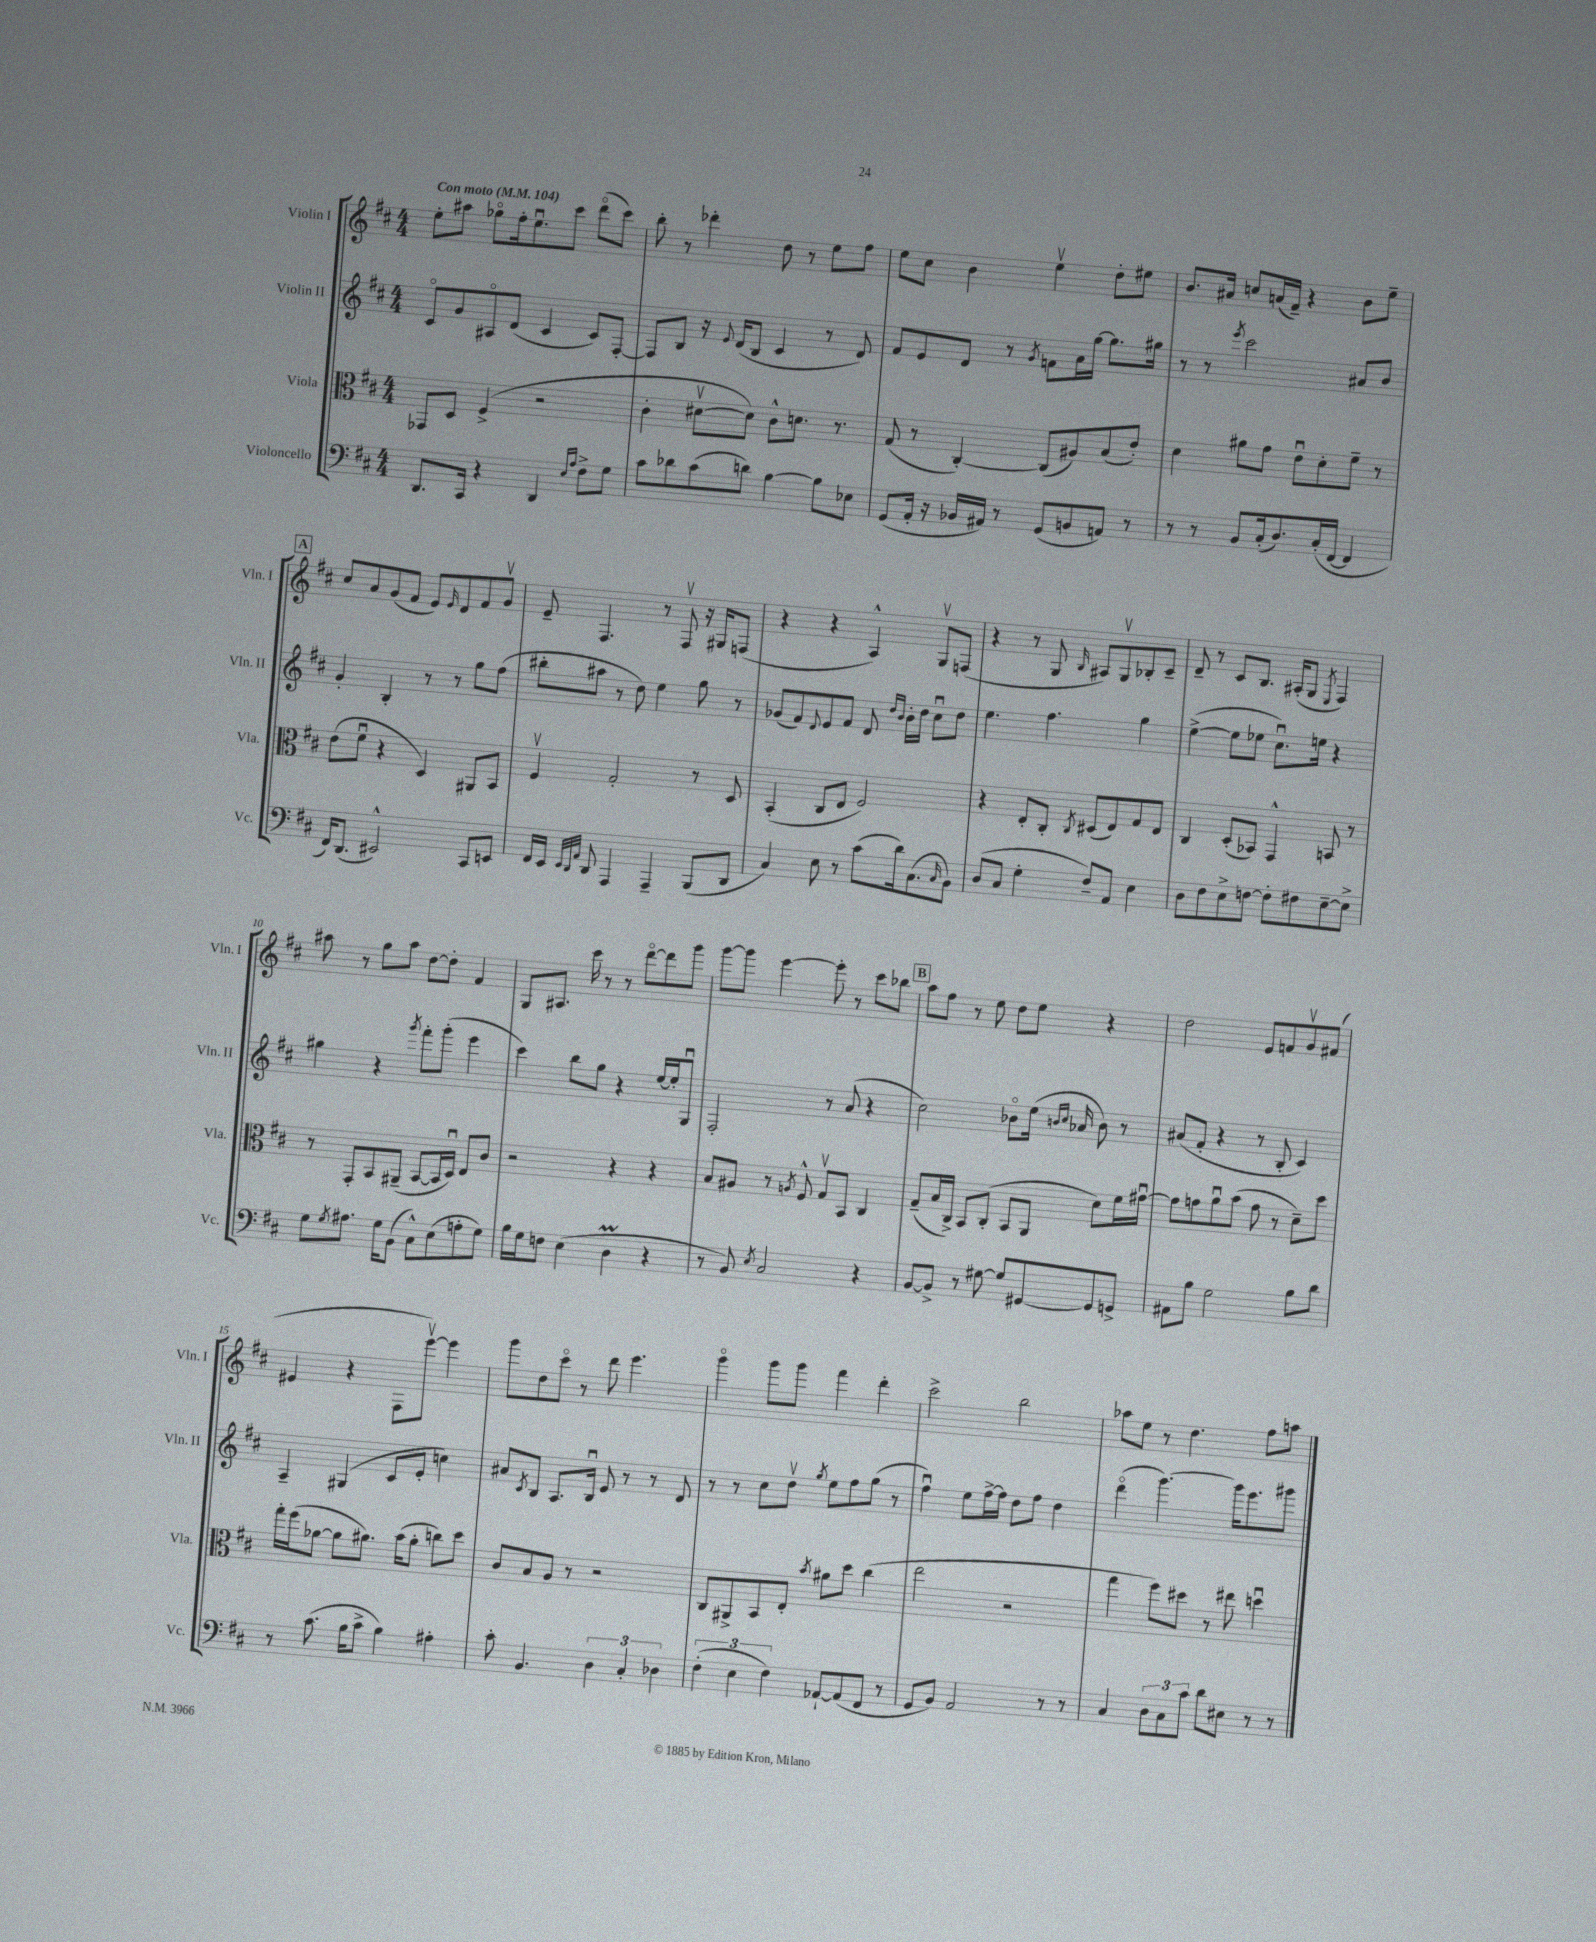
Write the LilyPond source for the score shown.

<<
\new StaffGroup <<
\new Staff = "s0" \with { instrumentName = "Violin I" shortInstrumentName = "Vln. I" } {
    \clef treble \key d \major \numericTimeSignature \time 4/4 \tempo "Con moto" 4 = 104
    e''8-. ais''8 ges''8\flageolet fis''16-. e''8.\downbow cis'''8 d'''8\flageolet( cis'''8) |
    b''8-. r8 des'''4-. d''8 r8 e''8 fis''8 |
    e''8 cis''8 b'4 e''4\upbow d''8-. eis''8 |
    b'8. ais'16 c''8 a'16( fis'16--) r4 b'8 e''8-- |
    \mark \markup { \box "A" } cis''8 a'8 g'8( fis'8 e'8) \grace { e'16 } d'8 fis'8 g'8\upbow |
    e'8-- fis4. r8 fis8\upbow r16 gis16 f8( |
    r4 r4 a4-^) g8\upbow f8( |
    r4 r8 g8 \grace { b16 } ais8) g8\upbow bes8-. cis'8-- |
    d'8-- r8 cis'8 b8. ais16-.( g8 \acciaccatura { e8 } fis4) |
    ais''8 r8 g''8 ais''8 d''8~ d''8-. fis'4 |
    g8 ais8. cis'''16 r8 r8 d'''8~\flageolet d'''8 g'''8 |
    g'''8~ g'''8 e'''4~ e'''8-. r8 cis'''8 bes''8 |
    \mark \markup { \box "B" } a''8 fis''8 r8 e''8 d''8 e''8 r4 |
    d''2 e'8 f'8 g'8\upbow fis'8( |
    eis'4 r4 fis8 e'''8~\upbow) e'''4 |
    g'''8 d''8 cis'''8\flageolet r8 d'''8 e'''4. |
    g'''4\flageolet g'''8 g'''8 fis'''4 d'''4-. |
    cis'''2-> b''2 |
    aes''8 e''8 r8 d''4. fis''8 a''8 \bar "|." |
}
\new Staff = "s1" \with { instrumentName = "Violin II" shortInstrumentName = "Vln. II" } {
    \clef treble \key d \major \numericTimeSignature \time 4/4
    cis'8\flageolet g'8 ais8\flageolet d'8( cis'4 cis'8) fis8~-. |
    fis8 b8 r16 \appoggiatura { e'8 } d'16( b8 cis'4 r8 d'8) |
    fis'8 e'8 d'8 r8 \acciaccatura { g'8 } f'8 a'16 g''16~ g''8. gis''16 |
    r8 r8 \acciaccatura { e'''8 } cis'''2 ais'8 b'8 |
    \mark \markup { \box "A" } g'4-. b4-. r8 r8 g''8 fis''8( |
    bis''8-. ais''8 r8 d''8) e''4 g''8 r8 |
    ges'8( fis'8) \appoggiatura { d'8 } e'8 fis'8 d'8 \grace { d''16 b'16 } b'16-. d''16 cis''8\downbow d''8 |
    e''4. fis''4. g''4 |
    e''4~->( e''8 ees''8 cis''8.\downbow) e''16 r4 |
    gis''4 r4 \acciaccatura { g'''8 } fis'''8-. g'''8-.( e'''4 |
    cis'''4) b''8 g''8 r4 e''16~ e''16-. g8\downbow |
    fis2-. r8 a'8( r4 |
    \mark \markup { \box "B" } cis''2) bes'8\flageolet e''16( \grace { b'16 cis''16 } aes'16 b'8) r8 |
    ais'8( fis'8-. r4 r8 b8-. cis'4) |
    a4-- gis4( cis'8 e'8-. c''4) |
    ais'8 \acciaccatura { cis'8 } b8 a8. b16\downbow e'8 r8 r8 d'8 |
    r8 r8 cis''8 d''8\upbow \acciaccatura { g''8 } e''8 fis''8 g''8( r8 |
    fis''4\downbow) e''8 fis''16~-> fis''16 d''8 fis''8 d''4 |
    d'''4\flageolet( g'''4.~) g'''16 e'''8. gis'''8 \bar "|." |
}
\new Staff = "s2" \with { instrumentName = "Viola" shortInstrumentName = "Vla." } {
    \clef alto \key d \major \numericTimeSignature \time 4/4
    ges,8 d8 fis4->( r2 |
    cis'4-. dis'8~\upbow dis'8) cis'8-^ d'8. r8. |
    g8( r8 cis4~-.) cis8( ais8) b8( e'8-.) |
    d'4 ais'8 g'8 e'8\downbow d'8-. fis'8-- r8 |
    \mark \markup { \box "A" } e'8( fis'8\downbow r4 d4) ais,8 b,8 |
    fis4\upbow g2-. r8 d8 |
    b,4-.( cis8 e8 fis2) |
    r4 e8-. cis8-. \acciaccatura { cis8 } dis8( e8) g8 e8 |
    cis4 d8-.( bes,8) g,4-^ b,8 r8 |
    r8 g,8-. b,8 ais,8--( b,8~ b,16 d16\downbow) e8 cis'8 |
    r2 r4 r4 |
    b8 ais8 r8 \acciaccatura { a8 } fis8-^ g8\upbow b,8 cis4 |
    \mark \markup { \box "B" } g8--( b16 cis16->) b,8 cis8-.( b,8 a,8 d'8) fis'16 gis'16~\downbow |
    gis'8 g'8 a'8\downbow b'8( g'8 r8 d'8--) d''8 |
    g''16-. fis''16( aes'8~ aes'8 ais'8.) b'16( ais'8-. c''8) d''8 |
    cis'8 b8 a8 r8 r2 |
    cis8 ais,8-> b,8 e8-. \acciaccatura { b'8 } ais'8 d''8 cis''4( |
    e''2 r2 |
    g''4 fis''8) dis''8 r8 eis''8 d''4\downbow \bar "|." |
}
\new Staff = "s3" \with { instrumentName = "Violoncello" shortInstrumentName = "Vc." } {
    \clef bass \key d \major \numericTimeSignature \time 4/4
    d,8. cis,16 r4 d,4 \grace { e16 a16 } fis8-> g8 |
    cis'8 des'8 cis'8( d'8) b4~ b8 ees8 |
    g,8( a,16-. r16 bes,16 ais,16) r8 g,8( b,8 a,8) r8 |
    r8 r8 b,8 cis16-.( d8.) cis16-.( fis,16~ fis,4 |
    \mark \markup { \box "A" } fis,16) d,8.( eis,2-^) cis,8 e,8 |
    fis,16 e,16 \grace { e,32 d,32 a,32 } d,8 a,,4 a,,4-- b,,8( d,8 |
    cis4) e8 r8 cis'8( d'16) cis8.( \grace { cis16 } b,8) |
    d8( cis8 g4-. fis8--) a,8 e4 |
    d8 fis8 e8-> f8~ f8-. fis8 e8~-- e8-> |
    g8 \acciaccatura { g8 } ais8. g16 b,8( cis8-^) e8( a8-. g8) |
    b16 g16 f8 e4( d4\prall r4 |
    r8 b,8) \acciaccatura { e8 } cis2 r4 |
    \mark \markup { \box "B" } b,8~ b,8-> r8 gis8~ gis8 gis,8~ gis,8 g,8-> |
    ais,8 b8 g2 b8 d'8 |
    r8 cis'8.( b16 cis'8-> b4) ais4-. |
    cis'8-. b,4. \tuplet 3/2 { d4 cis4-. des4 } |
    \tuplet 3/2 { fis4-.( e4 fis4) } aes,8~-! aes,8( fis,8 r8 |
    g,8 b,8) a,2 r8 r8 |
    cis4 \tuplet 3/2 { d8 cis8 cis'8 } d'8 eis8 r8 r8 \bar "|." |
}
>>
>>
